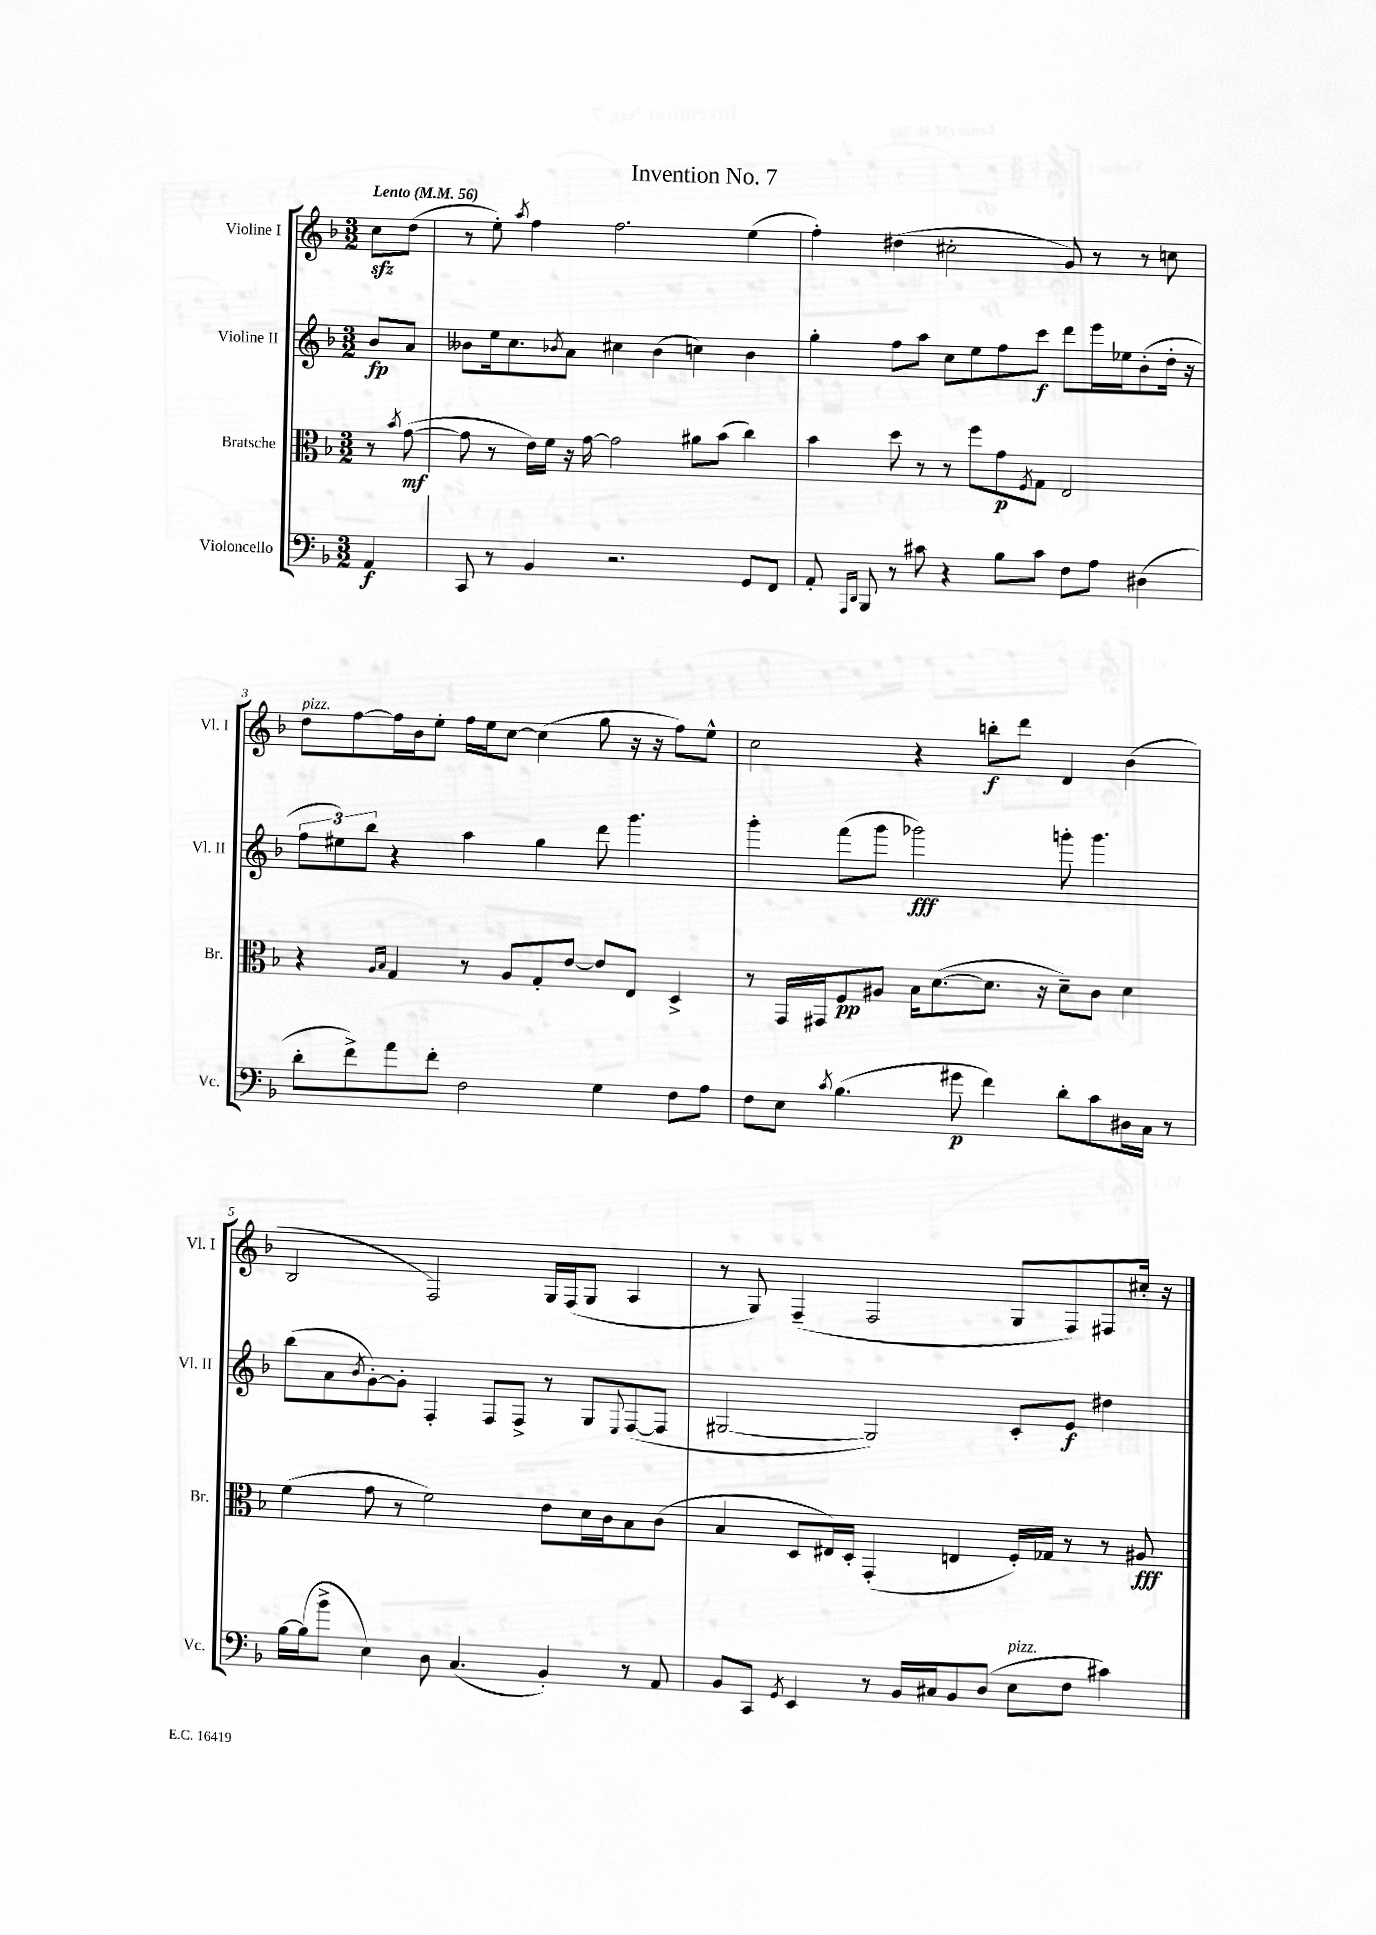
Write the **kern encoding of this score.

**kern	**dynam	**kern	**dynam	**kern	**dynam	**kern	**dynam
*part4	*part4	*part3	*part3	*part2	*part2	*part1	*part1
*staff4	*staff4	*staff3	*staff3	*staff2	*staff2	*staff1	*staff1
*I"Violoncello	*	*I"Bratsche	*	*I"Violine II	*	*I"Violine I	*
*I'Vc.	*	*I'Br.	*	*I'Vl. II	*	*I'Vl. I	*
*clefF4	*	*clefC3	*	*clefG2	*	*clefG2	*
*k[b-]	*	*k[b-]	*	*k[b-]	*	*k[b-]	*
*M3/2	*	*M3/2	*	*M3/2	*	*M3/2	*
*MM56	*	*MM56	*	*MM56	*	*MM56	*
=	=	=	=	=	=	=	=
!	!	!	!	!	!	!LO:TX:a:B:t=Lento	!
4AA/	f	8r	.	8b-/L	fp	8cczz\L	.
.	.	8qb-/	.	.	.	.	.
.	.	([8g\	mf	8a/J	.	(8dd\J	.
=1	=1	=1	=1	=1	=1	=1	=1
8CC/	.	8g\]	.	8b--X\L	.	8r	.
8r	.	8r	.	16ee\k	.	8ee'\)	.
.	.	.	.	8.cc\	.	.	.
.	.	.	.	.	.	8qaa/	.
4BB-/	.	16e\LL)	.	.	.	4ff\	.
.	.	16f\JJ	.	.	.	.	.
.	.	.	.	8qb-X/	.	.	.
.	.	16r	.	8a\J	.	.	.
.	.	[16g\	.	.	.	.	.
2.r	.	2g\]	.	4cc#X\	.	2.ff\	.
.	.	.	.	(4b-\	.	.	.
.	.	8a#X\L	.	4ccn\)	.	.	.
.	.	(8b-\J	.	.	.	.	.
8GG/L	.	4cc\)	.	4b-\	.	(4ee\	.
8FF/J	.	.	.	.	.	.	.
=2	=2	=2	=2	=2	=2	=2	=2
8AA'/	.	4b-\	.	4gg'\	.	4ff'\)	.
16qqAAA/LL	.	.	.	.	.	.	.
16qqDD/JJ	.	.	.	.	.	.	.
8BBB-/	.	.	.	.	.	.	.
8r	.	8dd\	.	8ff\L	.	(4dd#X\	.
8c#X\	.	8r	.	8aa\J	.	.	.
4r	.	8r	.	8cc\L	.	2cc#X'\	.
.	.	8ff\L	.	8ee\	.	.	.
8B-\L	.	8g\	p	8ff\	.	.	.
.	.	8qF/	.	.	.	.	.
8c#\J	.	8G\J	.	8ccc\J	f	.	.
8F\L	.	2E/	.	8ddd\L	.	8g/)	.
8A\J	.	.	.	16eee\L	.	8r	.
.	.	.	.	16ee-X\J	.	.	.
(4D#X\	.	.	.	(8b-'\	.	8r	.
.	.	.	.	16dd'\Jk	.	8ccn\	.
.	.	.	.	16r	.	.	.
!!LO:LB:g=z
=3	=3	=3	=3	=3	=3	=3	=3
!	!	!	!	!	!	!LO:TX:a:i:t=pizz.	!
8d'\L	.	4r	.	12ff\L	.	8dd\L	.
.	.	.	.	12ee#X\)	.	.	.
8f^\)	.	.	.	.	.	[8ff\	.
.	.	.	.	12bb-\J	.	.	.
.	.	16qqA/LL	.	.	.	.	.
.	.	16qqB-/JJ	.	.	.	.	.
8a\	.	4G/	.	4r	.	16ff\L]	.
.	.	.	.	.	.	16b-\J	.
8f'\J	.	.	.	.	.	8ee'\J	.
2F\	.	8r	.	4aa\	.	16ff\LL	.
.	.	.	.	.	.	16ee\J	.
.	.	8A/L	.	.	.	[8cc\J	.
.	.	8G'/	.	4gg\	.	(4cc\]	.
.	.	[8e/J	.	.	.	.	.
4G\	.	8e/L]	.	8ddd\	.	8gg\	.
.	.	8E/J	.	4.ggg\	.	16r	.
.	.	.	.	.	.	16r	.
8F\L	.	4D^/	.	.	.	8ff\L)	.
8A\J	.	.	.	.	.	8ee^^\J	.
=4	=4	=4	=4	=4	=4	=4	=4
8F\L	.	8r	.	4ggg'\	.	2cc\	.
8E\J	.	16GG/LL	.	.	.	.	.
.	.	16GG#X/J	.	.	.	.	.
8qc/	.	.	.	.	.	.	.
(4.B-\	.	8F/	pp	(8fff\L	.	.	.
.	.	8A#X/J	.	8ggg\J	.	.	.
.	.	16B-\KL	.	2ggg-X\)	fff	4r	.
.	.	([8.d\	.	.	.	.	.
8g#X\	p	.	.	.	.	.	.
4f\)	.	8.d\J]	.	.	.	8bbn'\L	f
.	.	.	.	.	.	8ddd\J	.
.	.	16r	.	.	.	.	.
8d'\L	.	8d~\L)	.	8gggn'\	.	4d/	.
8c\	.	8c\J	.	4.ggg\	.	.	.
16D#X\L	.	4d\	.	.	.	(4b-\	.
16C\JJ	.	.	.	.	.	.	.
8r	.	.	.	.	.	.	.
!!LO:LB:g=z
=5	=5	=5	=5	=5	=5	=5	=5
[16B-\LL	.	(4f\	.	(8bb-\L	.	2B-/	.
(16B-\J]	.	.	.	.	.	.	.
8b-^\J	.	.	.	8a\	.	.	.
.	.	.	.	8qb-/	.	.	.
4E\)	.	8g\	.	[8g'\)	.	.	.
.	.	8r	.	8g'\J]	.	.	.
8D\	.	2f\)	.	4F'/	.	2F/)	.
(4.C/	.	.	.	.	.	.	.
.	.	.	.	8F/L	.	.	.
.	.	.	.	8F^/J	.	.	.
4BB-'/)	.	8e\L	.	8r	.	16G/LL	.
.	.	.	.	.	.	(16F/J	.
.	.	16d\L	.	8G/L	.	8G/J	.
.	.	16c\J	.	.	.	.	.
.	.	.	.	8qqE/	.	.	.
8r	.	8B-\	.	([8F/	.	4A/	.
8AA/	.	(8c\J	.	8F/J]	.	.	.
=6	=6	=6	=6	=6	=6	=6	=6
8BB-/L	.	4B-/	.	[2G#X/	.	8r	.
8CC/J	.	.	.	.	.	8G/)	.
8qGG/	.	.	.	.	.	.	.
4EE/	.	8D/L	.	.	.	(4F~/	.
.	.	16E#X/L)	.	.	.	.	.
.	.	16D'/JJ	.	.	.	.	.
8r	.	(4GG'/	.	2G#/])	.	2F/	.
16BB-/LL	.	.	.	.	.	.	.
16C#X/J	.	.	.	.	.	.	.
8BB-/	.	4En/	.	.	.	.	.
(8D/J	.	.	.	.	.	.	.
!LO:TX:a:i:t=pizz.	!	!	!	!	!	!	!
8E\L	.	16F'/LL)	.	8c'/L	.	8G/L	.
.	.	16G-X/JJ	.	.	.	.	.
8F\J	.	8r	.	8e/J	f	8F/)	.
4c#X\)	.	8r	.	4dd#X\	.	8F#X/	.
.	.	8A#X/	fff	.	.	16cc#X'/Jk	.
.	.	.	.	.	.	16r	.
==	==	==	==	==	==	==	==
*-	*-	*-	*-	*-	*-	*-	*-
